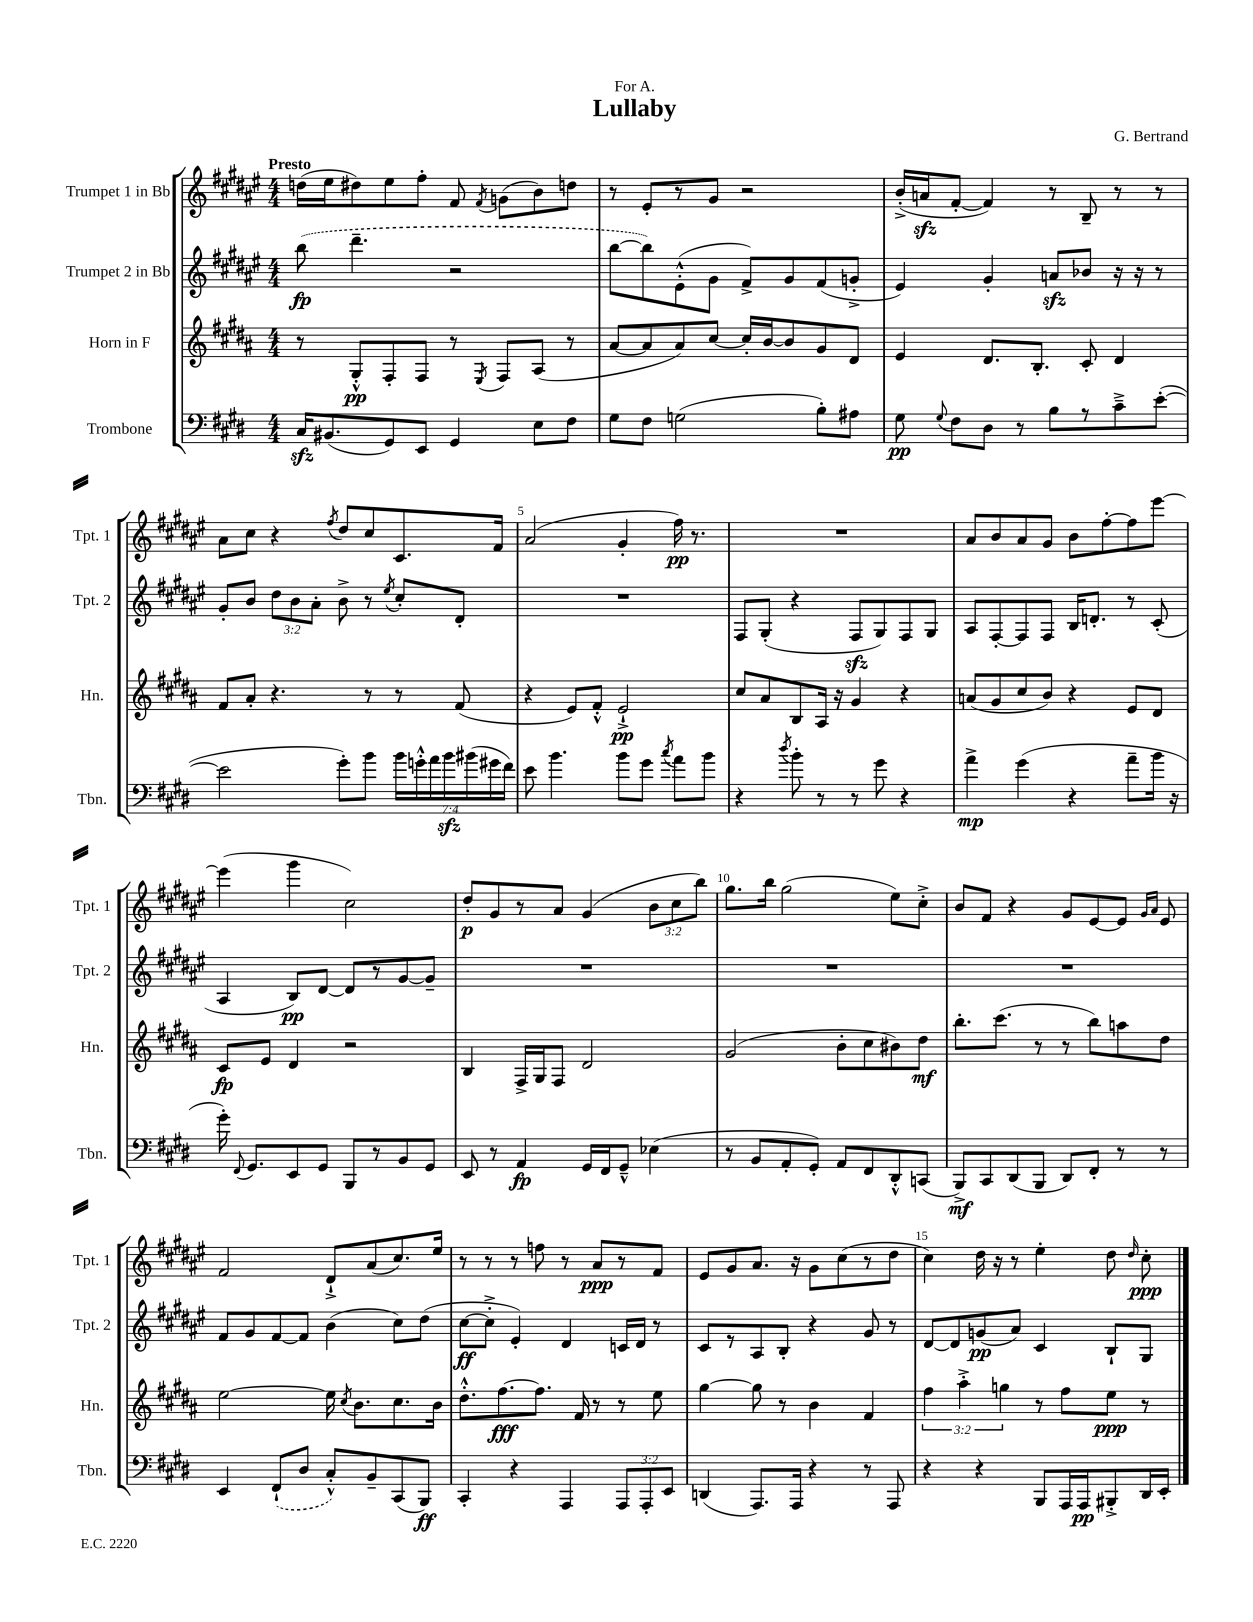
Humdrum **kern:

**kern	**kern	**kern	**kern
*staff4	*staff3	*staff2	*staff1
*clefF4	*clefG2	*clefG2	*clefG2
*k[f#c#g#d#]	*k[f#c#g#d#a#]	*k[f#c#g#d#a#e#]	*k[f#c#g#d#a#e#]
*M4/4	*M4/4	*M4/4	*M4/4
16C#/LK	8r	(8bb\	(16dd\LL
(8.BB#/	.	.	16ee#\J
.	8G#'^^/L	4.ddd#~\	8dd#\)
8GG#/)	8F#'/	.	8ee#\
8EE/J	8F#/J	.	8ff#'\J
4GG#/	8r	2r	8f#/
.	8qE/	.	8qf#/
.	8F#/L	.	(8g\L
8E\L	(8A#/J	.	8b\)
8F#\J	8r	.	8dd\J
=	=	=	=
8G#\L	[8a#/L	[8bb\L	8r
8F#\J	8a#/]	8bb\])	8e#'/L
(2G\	8a#/)	(8e#'^^\	8r
.	[8cc#/J	8g#\J	8g#/J
.	16cc#'/]LL	8f#^/L)	2r
.	[16b/J	.	.
.	8b/]	8g#/	.
8B'\L)	8g#/	(8f#/	.
8A#\J	8d#/J	8g'^/J	.
=	=	=	=
8G#\	4e/	4e#/)	(16b'^/LL
.	.	.	16a/J
8qqG#/	.	.	.
8F#\L	.	.	[8f#'/J
8D#\J	8.d#/L	4g#'/	4f#/])
8r	.	.	.
.	8.B'/J	.	.
8B\L	.	8a/L	8r
8r	8c#'/	8b-/J	8B~/
8c#~^\	4d#/	16r	8r
.	.	16r	.
([8e'\J	.	8r	8r
=	=	=	=
2e\]	8f#/L	8g#'/L	8a#\L
.	8a#'/J	8b/J	8cc#\J
.	4.r	12dd#\L	4r
.	.	12b\	.
.	.	12a#'\J	.
.	.	.	8qff#/
8g#'\L)	.	8b^\	8dd#/L
8b\J	8r	8r	8cc#/
.	.	8qee#/	.
28b\LL	8r	8cc#'/L	8.c#/
28g'^^\	.	.	.
28a\	.	.	.
28b\	.	.	.
.	(8f#/	8d#'/J	.
(28b#\	.	.	.
28g#\	.	.	.
.	.	.	16f#/Jk
28f#\JJ)	.	.	.
=	=	=	=
8e\	4r	1r	(2a#/
4.b\	.	.	.
.	8e/L)	.	.
.	8f#'^^/J	.	.
8b\L	2e`^/	.	4g#'/
8g#\J	.	.	.
8qcc#/	.	.	.
8a\L	.	.	16ff#\)
.	.	.	8.r
8b\J	.	.	.
=	=	=	=
4r	8cc#/L	8F#/L	1r
.	8a#/	(8G#'/J	.
8qdd#/	.	.	.
8b'\	8B/	4r	.
8r	16A#/Jk	.	.
.	16r	.	.
8r	4g#/	8F#/L	.
8g#\	.	8G#/)	.
4r	4r	8F#/	.
.	.	8G#/J	.
=	=	=	=
4a^\	(8a/L	8A#/L	8a#/L
.	8g#/	[8F#'/	8b/
(4g#\	8cc#/	8F#/]	8a#/
.	8b/J)	8F#/J	8g#/J
4r	4r	16B/LK	8b\L
.	.	8.d'/J	.
.	.	.	[8ff#'\
8a~\L	8e/L	8r	8ff#\]
16b\Jk	8d#/J	(8c#'/	[8eee#\J
16r	.	.	.
=	=	=	=
16g#'\)	8c#/L	4A#/	(4eee#\]
8qqFF#/	.	.	.
8.GG#/L	.	.	.
.	8e/J	.	.
8EE/	4d#/	8B/L)	4ggg#\
8GG#/J	.	[8d#/J	.
8BBB/L	2r	8d#/]L	2cc#\)
8r	.	8r	.
8BB/	.	[8g#/	.
8GG#/J	.	8g#~/]J	.
=	=	=	=
8EE/	4B/	1r	8dd#'/L
8r	.	.	8g#/
4AA/	16F#^/LL	.	8r
.	16G#/J	.	.
.	8F#/J	.	8a#/J
16GG#/LL	2d#/	.	(4g#/
16FF#/J	.	.	.
8GG#~^^/J	.	.	.
(4E-\	.	.	12b\L
.	.	.	12cc#\
.	.	.	12bb\J)
=	=	=	=
8r	(2g#/	1r	8.gg#\L
8BB/L	.	.	.
.	.	.	16bb\Jk
8AA'/	.	.	(2gg#\
8GG#'/J)	.	.	.
8AA/L	8b'\L	.	.
8FF#/	8cc#\	.	.
8DD#'^^/	8b#\)	.	8ee#\L)
(8CC/J	8dd#\J	.	8cc#'^\J
=	=	=	=
8BBB^/L)	8.bb'\L	1r	8b/L
8CC#/	.	.	8f#/J
.	(8.ccc#\J	.	.
(8DD#/	.	.	4r
8BBB/J	8r	.	.
8DD#/L)	8r	.	8g#/L
8FF#'/J	8bb\L)	.	[8e#/
8r	8aa\	.	8e#/]J
.	.	.	16qqg#/LL
.	.	.	16qqa#/JJ
8r	8dd#\J	.	8e#/
=	=	=	=
4EE/	[2ee\	8f#/L	2f#/
.	.	8g#/	.
(8FF#`/L	.	[8f#/	.
8D#/J	.	8f#/]J	.
8C#'^^/L)	16ee\]	(4b\	8d#`^/L
.	8qcc#/	.	.
.	8.b\L	.	.
8BB~/	.	.	(8a#/
(8CC#/	8.cc#\	8cc#\L)	8.cc#/)
8BBB/J)	.	(8dd#\J	.
.	16b\Jk	.	16ee#/Jk
=	=	=	=
4CC#'/	8.dd#'^^\L	[8cc#\L	8r
.	.	8cc#'^\]J	8r
.	[8.ff#\	.	.
4r	.	4e#'/)	8r
.	8.ff#\]J	.	8ff\
4AAA/	.	4d#/	8r
.	16f#/	.	.
.	8r	.	8a#/L
12AAA/L	8r	16c/LL	8r
.	.	16d#/JJ	.
12AAA'/	.	.	.
.	8ee\	8r	8f#/J
12EE/J	.	.	.
=	=	=	=
(4DD/	[4gg#\	8c#/L	8e#/L
.	.	8r	8g#/
8.AAA/L)	8gg#\]	8A#/	8.a#/J
.	8r	8B'/J	.
16AAA/Jk	.	.	16r
4r	4b\	4r	8g#\L
.	.	.	(8cc#\
8r	4f#/	8g#/	8r
8AAA/	.	8r	8dd#\J
=	=	=	=
4r	6ff#\	[8d#/L	4cc#\)
.	.	8d#/]	.
.	6aa#'^\	.	.
4r	.	(8g/	16dd#\
.	.	.	16r
.	6gg\	.	.
.	.	8a#/J)	8r
8BBB/L	8r	4c#/	4ee#'\
16AAA/L	8ff#\L	.	.
16AAA/J	.	.	.
8BBB#'^/	8ee\J	8B`/L	8dd#\
.	.	.	16qqdd#/
16DD#/L	8r	8G#/J	8cc#'\
16EE'/JJ	.	.	.
==	==	==	==
*-	*-	*-	*-
